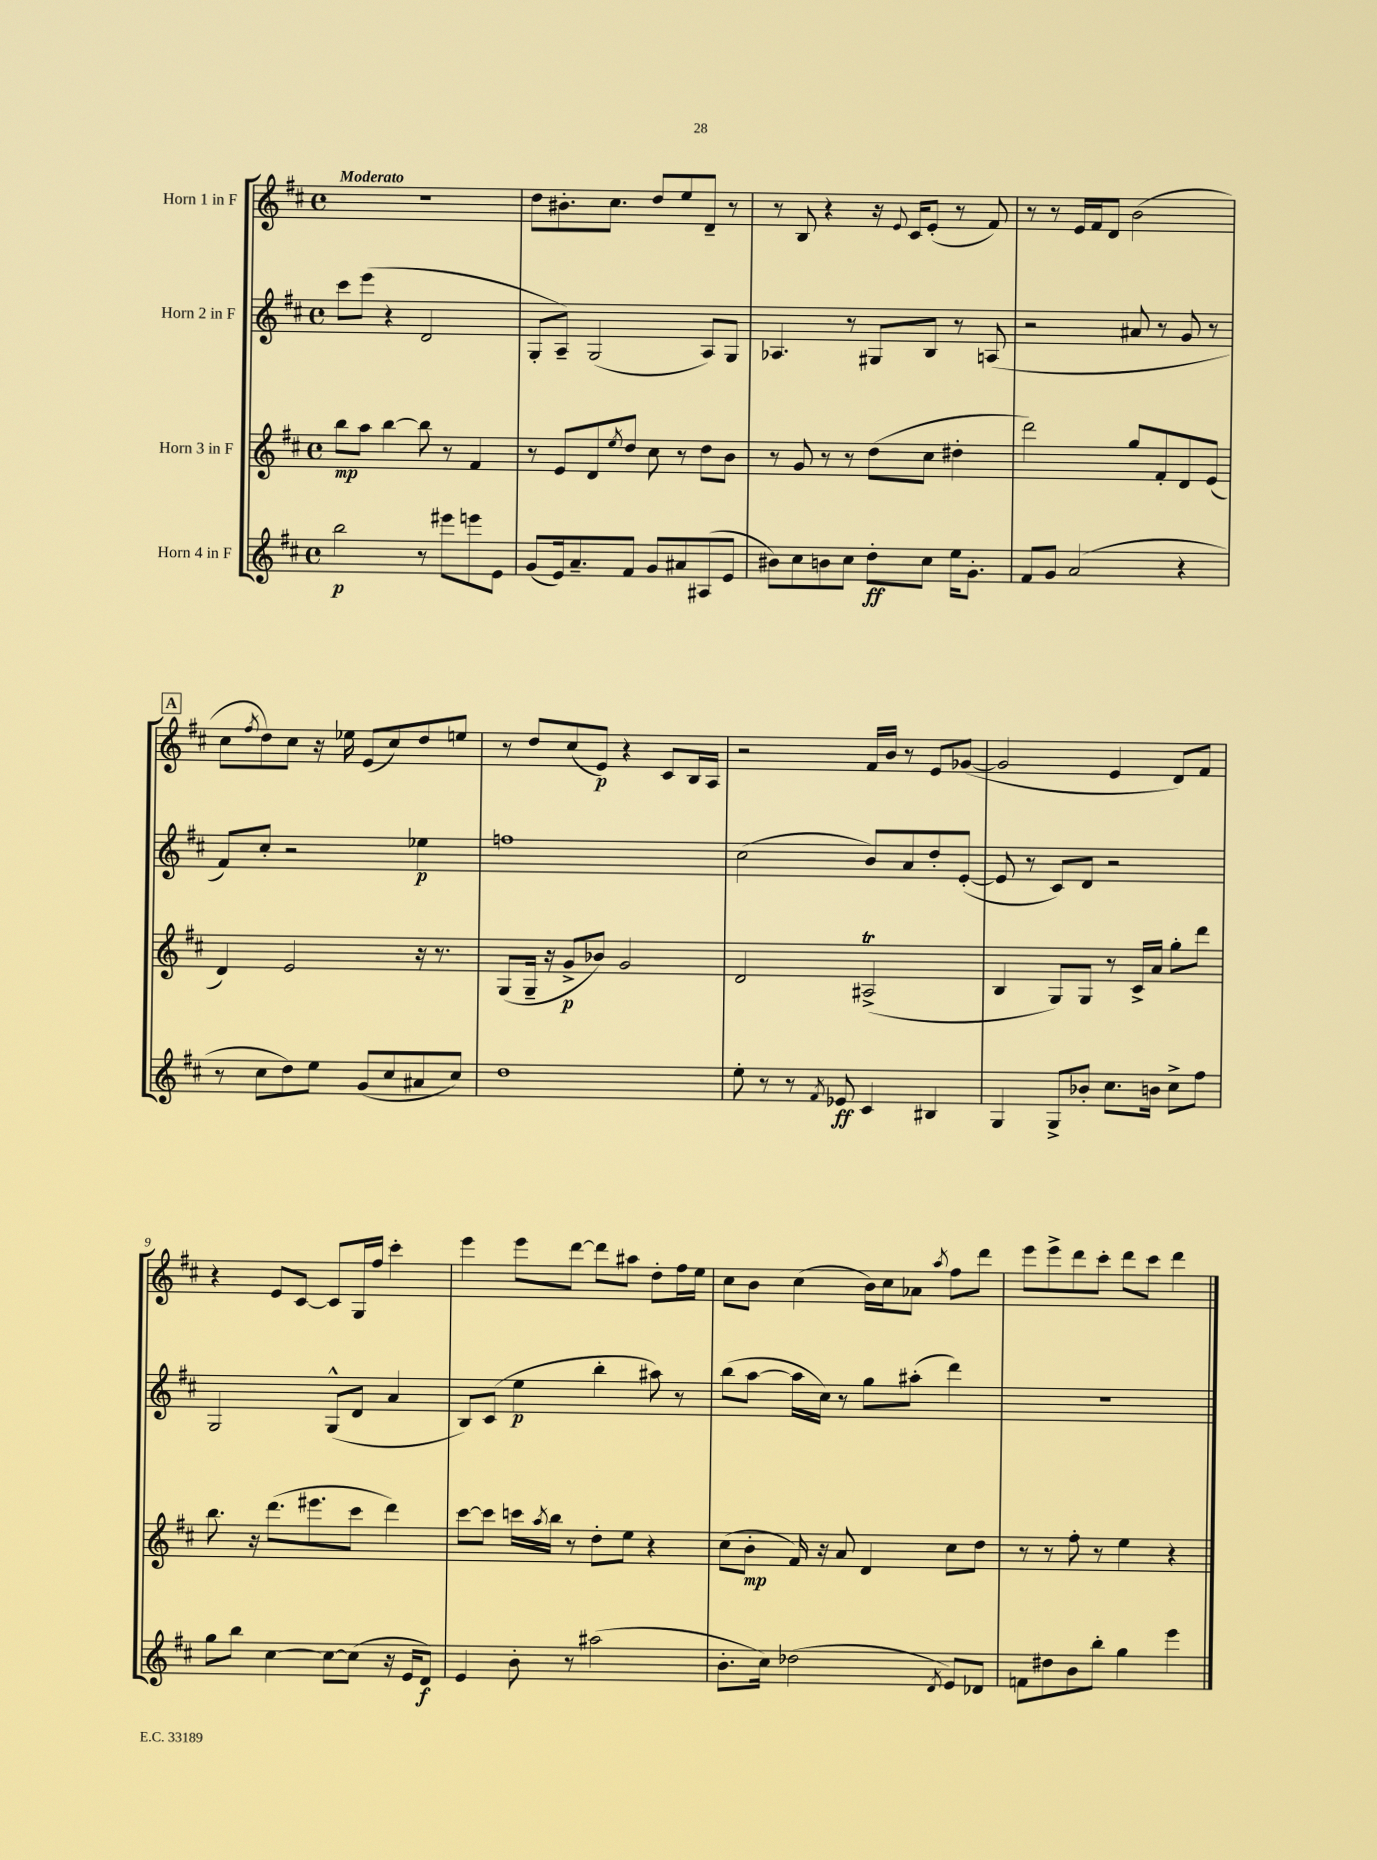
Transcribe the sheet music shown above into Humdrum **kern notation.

**kern	**dynam	**kern	**dynam	**kern	**dynam	**kern	**dynam
*part4	*part4	*part3	*part3	*part2	*part2	*part1	*part1
*staff4	*staff4	*staff3	*staff3	*staff2	*staff2	*staff1	*staff1
*I"Horn 4 in F	*	*I"Horn 3 in F	*	*I"Horn 2 in F	*	*I"Horn 1 in F	*
*clefG2	*	*clefG2	*	*clefG2	*	*clefG2	*
*k[f#c#]	*	*k[f#c#]	*	*k[f#c#]	*	*k[f#c#]	*
*M4/4	*	*M4/4	*	*M4/4	*	*M4/4	*
*met(c)	*	*met(c)	*	*met(c)	*	*met(c)	*
=1	=1	=1	=1	=1	=1	=1	=1
!	!	!	!	!	!	!LO:TX:a:B:t=Moderato	!
2bb\	p	8bb\L	mp	8ccc#\L	.	1r	.
.	.	8aa\J	.	(8eee\J	.	.	.
.	.	[4bb\	.	4r	.	.	.
8r	.	8bb\]	.	2d/	.	.	.
8eee#X\L	.	8r	.	.	.	.	.
8eeen\	.	4f#/	.	.	.	.	.
8e\J	.	.	.	.	.	.	.
=2	=2	=2	=2	=2	=2	=2	=2
(8g/L	.	8r	.	8G'/L	.	8dd\L	.
16e/k)	.	8e/L	.	8A~/J)	.	8.b#X'\	.
8.a~/	.	.	.	.	.	.	.
.	.	8d/	.	(2G/	.	.	.
.	.	.	.	.	.	8.cc#\J	.
.	.	8qee/	.	.	.	.	.
8f#/J	.	8dd/J	.	.	.	.	.
8g/L	.	8cc#\	.	.	.	8dd/L	.
8a#X/	.	8r	.	.	.	8ee/	.
(8A#X/	.	8dd\L	.	8A/L)	.	8d~/J	.
8e/J	.	8b\J	.	8G/J	.	8r	.
=3	=3	=3	=3	=3	=3	=3	=3
8b#X\L)	.	8r	.	4.A-X/	.	8r	.
8cc#\	.	8g/	.	.	.	8B/	.
8bn\	.	8r	.	.	.	4r	.
8cc#\J	.	8r	.	8r	.	.	.
8dd'\L	ff	(8dd\L	.	8G#X/L	.	16r	.
.	.	.	.	.	.	8qqe/	.
.	.	.	.	.	.	16c#/KL	.
8cc#\J	.	8cc#\J	.	8B/J	.	(8e'/J	.
16ee\KL	.	4dd#X'\	.	8r	.	8r	.
8.g'\J	.	.	.	.	.	.	.
.	.	.	.	(8An/	.	8f#/)	.
=4	=4	=4	=4	=4	=4	=4	=4
8f#/L	.	2ddd\)	.	2r	.	8r	.
8g/J	.	.	.	.	.	8r	.
(2a/	.	.	.	.	.	16e/LL	.
.	.	.	.	.	.	16f#/J	.
.	.	.	.	.	.	8d/J	.
.	.	8gg/L	.	8a#X/	.	(2b\	.
.	.	8f#'/	.	8r	.	.	.
4r	.	8d/	.	8g/	.	.	.
.	.	(8e/J	.	8r	.	.	.
!!LO:LB:g=z
!!LO:REH:place=s1:t=A
=5	=5	=5	=5	=5	=5	=5	=5
8r	.	4d/)	.	8f#/L)	.	8cc#\L	.
.	.	.	.	.	.	8qff#/	.
8cc#\L	.	.	.	8cc#'/J	.	8dd\)	.
8dd\)	.	2e/	.	2r	.	8cc#\J	.
8ee\J	.	.	.	.	.	16r	.
.	.	.	.	.	.	16ee-X\	.
(8g/L	.	.	.	.	.	(8e/L	.
8cc#/	.	.	.	.	.	8cc#/)	.
8a#X/	.	16r	.	4ee-X\	p	8dd/	.
.	.	8.r	.	.	.	.	.
8cc#/J)	.	.	.	.	.	8een/J	.
=6	=6	=6	=6	=6	=6	=6	=6
1dd	.	(8G/L	.	1ffn	.	8r	.
.	.	16G~/Jk	.	.	.	8dd/L	.
.	.	16r	.	.	.	.	.
.	.	8g^/L	p	.	.	(8cc#/	.
.	.	8b-X/J)	.	.	.	8e/J)	p
.	.	2g/	.	.	.	4r	.
.	.	.	.	.	.	8c#/L	.
.	.	.	.	.	.	16B/L	.
.	.	.	.	.	.	16A/JJ	.
=7	=7	=7	=7	=7	=7	=7	=7
8ee'\	.	2d/	.	(2cc#\	.	2r	.
8r	.	.	.	.	.	.	.
8r	.	.	.	.	.	.	.
8qf#/	.	.	.	.	.	.	.
8e-X/	ff	.	.	.	.	.	.
4c#/	.	(2A#Xt^/	.	8b/L)	.	16f#/LL	.
.	.	.	.	.	.	16b/JJ	.
.	.	.	.	8a/	.	8r	.
4B#X/	.	.	.	8dd'/	.	8e/L	.
.	.	.	.	([8e'/J	.	([8g-X/J	.
=8	=8	=8	=8	=8	=8	=8	=8
4G/	.	4B/	.	8e/]	.	2g-/]	.
.	.	.	.	8r	.	.	.
8G^/L	.	8G/L)	.	8c#/L)	.	.	.
8b-X'/J	.	8G/J	.	8d/J	.	.	.
8.cc#\L	.	8r	.	2r	.	4e/	.
.	.	16c#^/LL	.	.	.	.	.
16bn\Jk	.	16a/JJ	.	.	.	.	.
8cc#^\L	.	8gg'\L	.	.	.	8d/L)	.
8ff#\J	.	8ddd\J	.	.	.	8f#/J	.
!!LO:LB:g=z
=9	=9	=9	=9	=9	=9	=9	=9
8gg\L	.	8.bb\	.	2G/	.	4r	.
8bb\J	.	.	.	.	.	.	.
.	.	16r	.	.	.	.	.
[4cc#\	.	(8.ddd\L	.	.	.	8e/L	.
.	.	.	.	.	.	[8c#/J	.
.	.	8.eee#X\	.	.	.	.	.
8cc#\L_	.	.	.	(8G^^/L	.	8c#/L]	.
(8cc#\J]	.	8ccc#\J	.	8d/J	.	16G/L	.
.	.	.	.	.	.	16ff#/JJ	.
16r	.	4ddd\)	.	4a/	.	4ccc#'\	.
16e/KL	.	.	.	.	.	.	.
8d/J)	f	.	.	.	.	.	.
=10	=10	=10	=10	=10	=10	=10	=10
4e/	.	[8ccc#\L	.	8B/L)	.	4eee\	.
.	.	8ccc#\J]	.	(8c#/J	.	.	.
8b'\	.	16cccn\LL	.	4ee\	p	8eee\L	.
.	.	8qaa/	.	.	.	.	.
.	.	16bb\JJ	.	.	.	.	.
8r	.	8r	.	.	.	[8ddd\J	.
(2aa#X\	.	8dd'\L	.	4bb'\	.	8ddd\L]	.
.	.	8ee\J	.	.	.	8aa#X\J	.
.	.	4r	.	8aa#X\)	.	8dd'\L	.
.	.	.	.	8r	.	16ff#\L	.
.	.	.	.	.	.	16ee\JJ	.
=11	=11	=11	=11	=11	=11	=11	=11
8.b'\L	.	(8cc#\L	.	(8bb\L	.	8cc#\L	.
.	.	8b'\J	mp	[8aa\J	.	8b\J	.
16cc#\Jk)	.	.	.	.	.	.	.
(2dd-X\	.	16f#/)	.	16aa\LL]	.	(4cc#\	.
.	.	16r	.	16cc#\JJ)	.	.	.
.	.	8a/	.	8r	.	.	.
.	.	4d/	.	8gg\L	.	16b\LL)	.
.	.	.	.	.	.	16cc#\J	.
.	.	.	.	(8aa#X'\J	.	8a-X\J	.
8qd/	.	.	.	.	.	8qaa/	.
8e/L)	.	8cc#\L	.	4ddd\)	.	8ff#\L	.
8d-X/J	.	8dd\J	.	.	.	8ddd\J	.
=12	=12	=12	=12	=12	=12	=12	=12
8fn\L	.	8r	.	1r	.	8eee\L	.
8dd#X\	.	8r	.	.	.	8eee^\	.
8b\	.	8ff#'\	.	.	.	8ddd\	.
8bb'\J	.	8r	.	.	.	8ccc#'\J	.
4gg\	.	4ee\	.	.	.	8ddd\L	.
.	.	.	.	.	.	8ccc#\J	.
4eee\	.	4r	.	.	.	4ddd\	.
==	==	==	==	==	==	==	==
*-	*-	*-	*-	*-	*-	*-	*-
